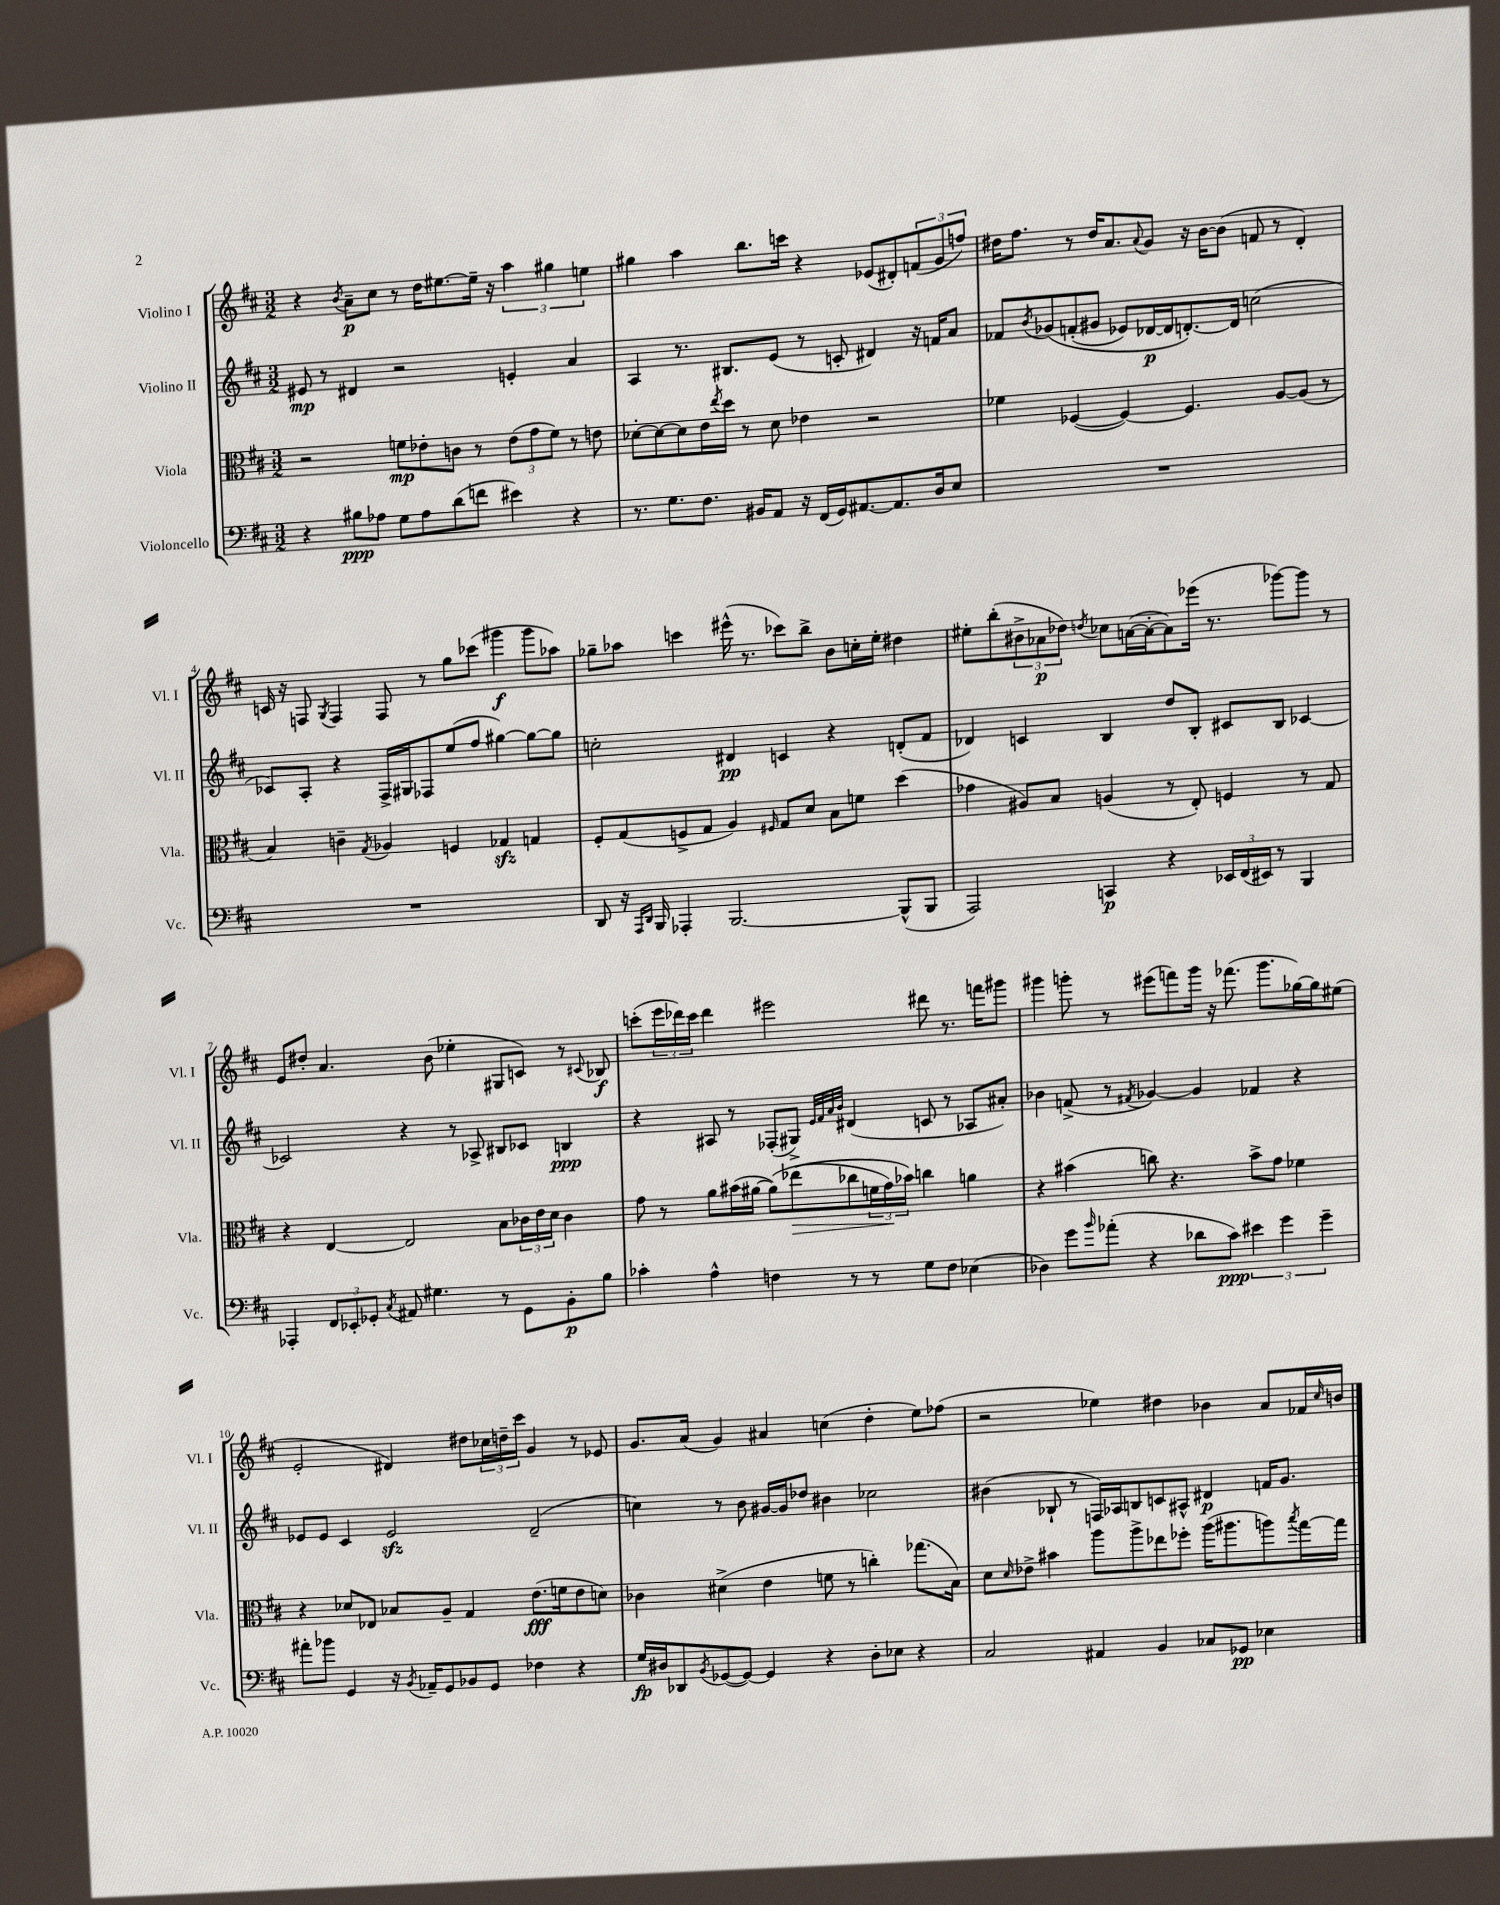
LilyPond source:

<<
\new StaffGroup <<
\new Staff = "s0" \with { instrumentName = "Violino I" shortInstrumentName = "Vl. I" } {
    \clef treble \key d \major \numericTimeSignature \time 3/2
    r4 \acciaccatura { b'8 } a'8--\p cis''8 r8 d''16 eis''8.~ eis''16-- r16 \tuplet 3/2 { a''4 gis''4 e''4 } |
    gis''4 a''4 b''8. c'''16 r4 ees'8( dis'8-.) \tuplet 3/2 { f'8( g'8 f''8) } |
    dis''16 fis''8. r8 dis''16 a'8. \appoggiatura { a'8 } g'8 r16 b'16~ b'8( f'8 r8 d'4-.) |
    c'16 r16 f8 \acciaccatura { g8 } f4 f8 r8 g''8 ces'''8( gis'''4\f gis'''8 aes''8) |
    ges''8-- aes''8 c'''4 eis'''16-^( r8. ces'''8) b''8-> b'8 c''16-. e''16-. dis''4 |
    eis''8-. b''8-.( \tuplet 3/2 { bis'8-> aes'8\p des''8) } \acciaccatura { d''8 } ces''8 a'16~( a'16~-. a'8) ees'''16( r8. ges'''8~) ges'''8 r8 |
    e'8 dis''8-. a'4. b'8( ees''4-. gis8 c'8) r8 \appoggiatura { cis'8 } bes8\f |
    c'''8-.( \tuplet 3/2 { e'''16 des'''16) c'''16 } des'''4 eis'''2 dis'''8 r8. f'''16 gis'''8 |
    gis'''4 g'''8-. r8 eis'''8( f'''8) g'''16 r16 fes'''8.( g'''8. ges''16~) ges''16 eis''8( |
    e'2-. dis'4) dis''8 \tuplet 3/2 { ces''16 d''16-- cis'''16 } g'4 r8 ees'8 |
    g'8. a'16( g'4) ais'4 c''4( d''4-. e''8) fes''8( |
    r2 ees''4) dis''4 bes'4 a'8 fes'16 \grace { cis''16 } b'16 \bar "|." |
}
\new Staff = "s1" \with { instrumentName = "Violino II" shortInstrumentName = "Vl. II" } {
    \clef treble \key d \major \numericTimeSignature \time 3/2
    eis'8\mp r8 dis'4 r2 e'4-. a'4 |
    a4 r8. bis8. e'8( r8 c'8-. dis'4) r16 f'16 a'8 |
    fes'8 \acciaccatura { b'8 } ges'8\( f'8-.( gis'8 ees'8) des'16~\p des'16 d'8.~-.\) d'16 c''2( |
    ces'8) a8-. r4 fis16-> gis16 fes8 e''8( fis''8 gis''4~) gis''8~ gis''8 |
    c''2-. dis'4\pp c'4 r4 d'8-.( fis'8 |
    des'4) c'4 b4 d''8 b8-. cis'8 b8 ces'4~ |
    ces'2 r4 r8 aes8-> bis8 ces'8 b4\ppp |
    r4 ais8 r8 fes8-.( gis8->) \grace { e'32 fis'32 a'32 b'32 } dis'4( c'8 r8 aes8 ais'8-.) |
    bes'4 f'8->( r8 \acciaccatura { fis'8 } ges'4~) ges'4 fes'4 r4 |
    ees'8 ees'8 cis'4 ees'2\sfz d'2--( |
    c''4) r8 b'8 gis'16~ gis'16 des''8 bis'4 ces''2 |
    bis'4( bes8-! r8 f16) aes16 b8 c'8 ais8-^ dis'4\p f'16 g'8. \bar "|." |
}
\new Staff = "s2" \with { instrumentName = "Viola" shortInstrumentName = "Vla." } {
    \clef alto \key d \major \numericTimeSignature \time 3/2
    r2 f'8\mp ees'8-. c'8 r8 \tuplet 3/2 { ees'8( g'8 f'8) } r8 e'8 |
    des'8~-. des'8~ des'8 e'16 \acciaccatura { e''8 } d''16 r8 des'8 ees'4 r2 |
    fes'4 fes4~( fes4~) fes4. a8~ a8( r8 |
    b4) c'4-- \acciaccatura { g8 } aes4 f4 ges4\sfz g4 |
    fis8-. g8( f8-> g8 a4) \grace { fis16 } g8 d'8 b8 f'8 d''4( |
    ges'4 ais8) b8 a4( r8 e8-.) f4 r8 g8 |
    r4 e4~ e2 b8 \tuplet 3/2 { ces'16 e'16 d'16 } ces'4 |
    g'8 r8 a'8 bis'16( ais'16~ ais'8)\( ees''8\>( ces''8 \tuplet 3/2 { f'16 g'16\!) bes'16\) } c''4 a'4 |
    r4 bis'4( c''8) r4. bis'8-> g'8 fes'4 |
    r4 des'8 ees8 bes8 a8-- g4 e'8.\fff( f'16 e'8 d'8) |
    ces'4 dis'4->( e'4 f'8 r8 c''4-.) ges''8.( b16) |
    d'8 \grace { d'16 } ees'8-> bis'4 a''8 a''8-> ees''8 fes''8-. a''16( ais''8. a''8) \acciaccatura { b''8 } g''16~ g''16 \bar "|." |
}
\new Staff = "s3" \with { instrumentName = "Violoncello" shortInstrumentName = "Vc." } {
    \clef bass \key d \major \numericTimeSignature \time 3/2
    r4 bis8\ppp aes8 g8 aes8 d'8( f'8 eis'4) r4 |
    r8. g8. fis8. bis,16 a,8 r16 fis,16( g,16) ais,8.~ ais,8. d16 e8 |
    R1. |
    R1. |
    d,8 r16 \grace { a,,16 d,16 } b,,16 aes,,4-. b,,2.~ b,,8-^( b,,8 |
    a,,2) c,4\p r4 \tuplet 3/2 { ees,16 fis,16( eis,16) } r8 b,,4 |
    aes,,4-. \tuplet 3/2 { fis,8 ees,8-. ges,8-. } \acciaccatura { cis8 } ais,8 gis4. r8 ges,8 b,8-.\p b8 |
    ces'4-. a4-^ f4 r8 r8 g8 f8 ees4( |
    des4) g'8 \grace { b'16 } aes'8-.( r4 des'8 cis'8\ppp) \tuplet 3/2 { eis'4 g'4 g'4-- } |
    ais'8-. bes'8 g,4 r16 \acciaccatura { b,8 } aes,16-- g,8 bes,8 g,8 fes4 r4 |
    g16\fp dis16 des,8 \acciaccatura { b,8 } ges,8~( ges,8~) ges,4 r4 dis8-. ees8 r4 |
    cis2 ais,4 b,4 ces8 ges,8\pp ees4 \bar "|." |
}
>>
>>
